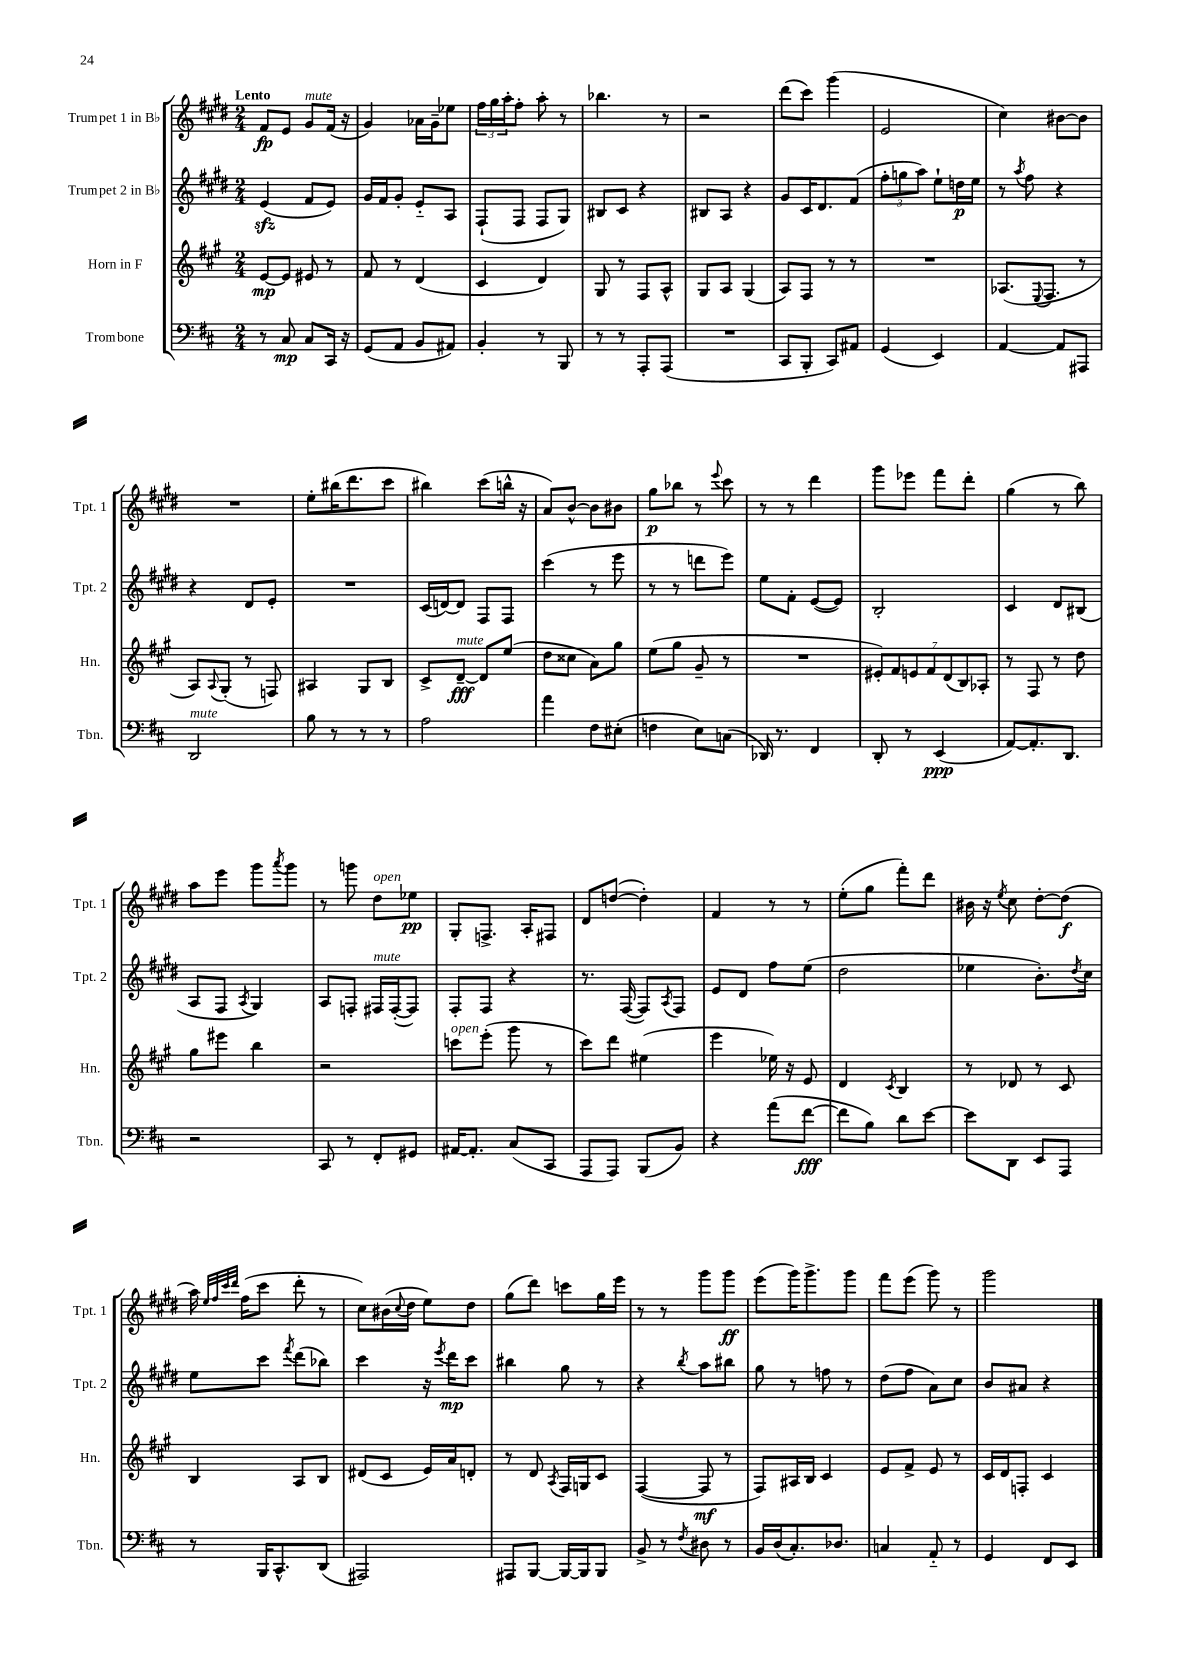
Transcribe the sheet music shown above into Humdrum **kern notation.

**kern	**dynam	**kern	**dynam	**kern	**dynam	**kern	**dynam
*part4	*part4	*part3	*part3	*part2	*part2	*part1	*part1
*staff4	*staff4	*staff3	*staff3	*staff2	*staff2	*staff1	*staff1
*I"Trombone	*	*I"Horn in F	*	*I"Trumpet 2 in B♭	*	*I"Trumpet 1 in B♭	*
*I'Tbn.	*	*I'Hn.	*	*I'Tpt. 2	*	*I'Tpt. 1	*
*clefF4	*	*clefG2	*	*clefG2	*	*clefG2	*
*k[f#c#]	*	*k[f#c#g#]	*	*k[f#c#g#d#]	*	*k[f#c#g#d#]	*
*M2/4	*	*M2/4	*	*M2/4	*	*M2/4	*
=1	=1	=1	=1	=1	=1	=1	=1
!	!	!	!	!	!	!LO:TX:a:B:t=Lento	!
8r	.	[8e/L	mp	(4ezz/	.	8f#/L	fp
8C#/	mp	8e/J]	.	.	.	8e/J	.
!	!	!	!	!	!	!LO:TX:a:i:t=mute	!
8C#/L	.	8e#X/	.	8f#/L	.	8g#/L	.
16CC#/Jk	.	8r	.	8e/J)	.	(16f#/Jk	.
16r	.	.	.	.	.	16r	.
=2	=2	=2	=2	=2	=2	=2	=2
(8GG/L	.	8f#/	.	16g#/LL	.	4g#/)	.
.	.	.	.	16f#/J	.	.	.
8AA/J	.	8r	.	8g#'/J	.	.	.
8BB/L	.	(4d/	.	8e/L	.	16a-X\LL	.
.	.	.	.	.	.	16g#~\J	.
8AA#X/J)	.	.	.	8A/J	.	8ee-X\J	.
=3	=3	=3	=3	=3	=3	=3	=3
4BB'/	.	4c#/	.	(8F#`/L	.	24ff#\LL	.
.	.	.	.	.	.	24gg#\	.
.	.	.	.	.	.	24aa'\J	.
.	.	.	.	8F#/J	.	8ff#'\J	.
8r	.	4d/)	.	8F#/L	.	8aa'\	.
8BBB/	.	.	.	8G#/J)	.	8r	.
=4	=4	=4	=4	=4	=4	=4	=4
8r	.	8G#/	.	8B#X/L	.	4.bb-X\	.
8r	.	8r	.	8c#/J	.	.	.
8AAA'/L	.	8F#/L	.	4r	.	.	.
(8AAA/J	.	8A^^/J	.	.	.	8r	.
=5	=5	=5	=5	=5	=5	=5	=5
2r	.	8G#/L	.	8B#X/L	.	2r	.
.	.	8A/J	.	8A/J	.	.	.
.	.	(4G#/	.	4r	.	.	.
=6	=6	=6	=6	=6	=6	=6	=6
8CC#/L	.	8A/L)	.	8g#/L	.	(8ddd#\L	.
8BBB'/J	.	8F#/J	.	16c#/K	.	8ccc#\J)	.
.	.	.	.	8.d#/	.	.	.
8CC#/L)	.	8r	.	.	.	(4ggg#\	.
8AA#X/J	.	8r	.	(8f#/J	.	.	.
=7	=7	=7	=7	=7	=7	=7	=7
(4GG/	.	2r	.	12ff#'\L	.	2e/	.
.	.	.	.	12ggn\	.	.	.
.	.	.	.	12aa\J)	.	.	.
4EE/)	.	.	.	8ee`\L	.	.	.
.	.	.	.	16ddn\L	p	.	.
.	.	.	.	16ee\JJ	.	.	.
=8	=8	=8	=8	=8	=8	=8	=8
[4AA/	.	(8.A-X/L	.	8r	.	4cc#\)	.
.	.	.	.	8qaa/	.	.	.
.	.	.	.	8ff#\	.	.	.
.	.	8qqE/	.	.	.	.	.
.	.	8.F#/J	.	.	.	.	.
8AA/L]	.	.	.	4r	.	[8b#X\L	.
8AAA#X/J	.	8r	.	.	.	8b#\J]	.
!!LO:LB:g=z
=9	=9	=9	=9	=9	=9	=9	=9
!LO:TX:a:i:t=mute	!	!	!	!	!	!	!
2DD/	.	8A/L)	.	4r	.	2r	.
.	.	8qqA/	.	.	.	.	.
.	.	(8G#'/J	.	.	.	.	.
.	.	8r	.	8d#/L	.	.	.
.	.	8Fn/)	.	8e'/J	.	.	.
=10	=10	=10	=10	=10	=10	=10	=10
8B\	.	4A#X/	.	2r	.	8ee'\L	.
8r	.	.	.	.	.	(16bb#X\K	.
.	.	.	.	.	.	8.ddd#\	.
8r	.	8G#/L	.	.	.	.	.
8r	.	8B/J	.	.	.	8ccc#\J	.
=11	=11	=11	=11	=11	=11	=11	=11
2A\	.	8c#^/L	.	(16c#/LL	.	4bb#X\)	.
.	.	.	.	[16dn/J)	.	.	.
!	!	!LO:TX:a:i:t=mute	!	!	!	!	!
.	.	[8d~/J	fff	8d/J]	.	.	.
.	.	8d/L]	.	8F#/L	.	(8ccc#\L	.
.	.	(8ee/J	.	8F#/J	.	16bbn^^\Jk	.
.	.	.	.	.	.	16r	.
=12	=12	=12	=12	=12	=12	=12	=12
4a\	.	8dd\L	.	(4ccc#\	.	8a/L)	.
.	.	8cc##X\J	.	.	.	[8b^^/J	.
8F#\L	.	8a\L)	.	8r	.	8b\L]	.
(8E#X'\J	.	8gg#\J	.	8eee\	.	8b#X\J	.
=13	=13	=13	=13	=13	=13	=13	=13
4Fn\	.	(8ee\L	.	8r	.	8gg#\L	p
.	.	8gg#\J	.	8r	.	8bb-X\J	.
8E\L)	.	8g#~/	.	8dddn\L	.	8r	.
.	.	.	.	.	.	8qqeee/	.
(8Cn\J	.	8r	.	8eee\J)	.	8ccc#\	.
=14	=14	=14	=14	=14	=14	=14	=14
16DD-X/)	.	2r	.	8ee\L	.	8r	.
8.r	.	.	.	.	.	.	.
.	.	.	.	8f#'\J	.	8r	.
4FF#/	.	.	.	([8e/L	.	4ddd#\	.
.	.	.	.	8e/J])	.	.	.
=15	=15	=15	=15	=15	=15	=15	=15
8DD'/	.	14e#X'/L)	.	2B'/	.	8ggg#\L	.
.	.	14f#/	.	.	.	.	.
8r	.	.	.	.	.	8eee-X\J	.
.	.	14en/	.	.	.	.	.
.	.	14f#/	.	.	.	.	.
(4EE/	ppp	.	.	.	.	8fff#\L	.
.	.	(14d/	.	.	.	.	.
.	.	14B/)	.	.	.	.	.
.	.	.	.	.	.	8ddd#'\J	.
.	.	14A-X'/J	.	.	.	.	.
=16	=16	=16	=16	=16	=16	=16	=16
[8AA/L)	.	8r	.	4c#/	.	(4gg#\	.
8.AA'/]	.	8F#/	.	.	.	.	.
.	.	8r	.	8d#/L	.	8r	.
8.DD/J	.	.	.	.	.	.	.
.	.	8dd\	.	(8B#X/J	.	8bb\)	.
!!LO:LB:g=z
=17	=17	=17	=17	=17	=17	=17	=17
2r	.	8gg#\L	.	8A/L	.	8aa\L	.
.	.	8eee#X\J	.	8F#/J	.	8eee\J	.
.	.	.	.	8qA/	.	.	.
.	.	4bb\	.	4G#/)	.	8ggg#\L	.
.	.	.	.	.	.	8qaaa/	.
.	.	.	.	.	.	8ggg#\J	.
=18	=18	=18	=18	=18	=18	=18	=18
8CC#/	.	2r	.	8A/L	.	8r	.
8r	.	.	.	8Fn'/J	.	8gggn\	.
!	!	!	!	!	!	!LO:TX:a:i:t=open	!
!	!	!	!	!LO:TX:a:i:t=mute	!	!	!
8FF#'/L	.	.	.	16F#X/LL	.	8dd#\L	.
.	.	.	.	([16F#'/J	.	.	.
8GG#X/J	.	.	.	8F#/J])	.	8ee-X\J	pp
=19	=19	=19	=19	=19	=19	=19	=19
!	!	!LO:TX:a:i:t=open	!	!	!	!	!
[16AA#X/KL	.	8cccn\L	.	8F#'/L	.	8G#'/L	.
8.AA#'/J]	.	.	.	.	.	.	.
.	.	(8eee'\J	.	8F#/J	.	8.Fn^/J	.
(8C#/L	.	8ggg#\	.	4r	.	.	.
.	.	.	.	.	.	16A'/KL	.
8CC#/J	.	8r	.	.	.	8F#X/J	.
=20	=20	=20	=20	=20	=20	=20	=20
8AAA/L	.	8ccc#\L)	.	8.r	.	8d#/L	.
8AAA/J)	.	8ddd\J	.	.	.	([8ddn/J	.
.	.	.	.	([16F#/	.	.	.
(8BBB/L	.	(4ee#X\	.	8F#/L])	.	4dd'\])	.
.	.	.	.	8qA/	.	.	.
8BB/J)	.	.	.	8F#/J	.	.	.
=21	=21	=21	=21	=21	=21	=21	=21
4r	.	4eee\	.	8e/L	.	4f#/	.
.	.	.	.	8d#/J	.	.	.
(8a\L	.	16ee-X\)	.	8ff#\L	.	8r	.
.	.	16r	.	.	.	.	.
[8f#\J	fff	8e/	.	(8ee\J	.	8r	.
=22	=22	=22	=22	=22	=22	=22	=22
8f#\L]	.	4d/	.	2dd#\	.	(8ee'\L	.
8B\J)	.	.	.	.	.	8gg#\J	.
.	.	8qc#/	.	.	.	.	.
8d\L	.	4B/	.	.	.	8fff#'\L)	.
[8e\J	.	.	.	.	.	8ddd#\J	.
=23	=23	=23	=23	=23	=23	=23	=23
8e\L]	.	8r	.	4ee-X\	.	16b#X\	.
.	.	.	.	.	.	16r	.
.	.	.	.	.	.	8qee/	.
8DD\J	.	8d-X/	.	.	.	8cc#\	.
8EE/L	.	8r	.	8.b'\L)	.	[8dd#'\L	.
8AAA/J	.	8c#/	.	.	.	(8dd#\J]	f
.	.	.	.	8qdd#/	.	.	.
.	.	.	.	16cc#\Jk	.	.	.
!!LO:LB:g=z
=24	=24	=24	=24	=24	=24	=24	=24
8r	.	4B/	.	8ee\L	.	16aa\)	.
.	.	.	.	.	.	32qqee/LLL	.
.	.	.	.	.	.	32qqff#/	.
.	.	.	.	.	.	32qqccc#/	.
.	.	.	.	.	.	32qqddd#/JJJ	.
.	.	.	.	.	.	(16ff#\KL	.
16BBB/KL	.	.	.	8ccc#\J	.	8ccc#\J	.
8.CC#^^/	.	.	.	.	.	.	.
.	.	.	.	8qfff#/	.	.	.
.	.	8A/L	.	(8ddd#\L	.	8ddd#'\	.
(8DD/J	.	8B/J	.	8bb-X\J)	.	8r	.
=25	=25	=25	=25	=25	=25	=25	=25
2AAA#X/)	.	(8d#X/L	.	4ccc#\	.	8cc#\L)	.
.	.	8c#/J	.	.	.	(16b#X\L	.
.	.	.	.	.	.	8qqcc#/	.
.	.	.	.	.	.	16dd#\JJ	.
.	.	16e/LL)	.	16r	.	8ee\L)	.
.	.	.	.	8qeee/	.	.	.
.	.	16a/J	.	16ddd#\KL	mp	.	.
.	.	8dn'/J	.	8ccc#\J	.	8dd#\J	.
=26	=26	=26	=26	=26	=26	=26	=26
8AAA#X/L	.	8r	.	4bb#X\	.	(8gg#\L	.
[8BBB/J	.	8d/	.	.	.	8ddd#\J)	.
.	.	8qA/	.	.	.	.	.
16BBB/LL_	.	16F#/LL	.	8gg#\	.	8cccn\L	.
16BBB/J]	.	16Gn/J	.	.	.	.	.
8BBB/J	.	8c#/J	.	8r	.	16gg#\L	.
.	.	.	.	.	.	16eee\JJ	.
=27	=27	=27	=27	=27	=27	=27	=27
8BB^/	.	([4F#/	.	4r	.	8r	.
8r	.	.	.	.	.	8r	.
8qF#/	.	.	.	8qbb/	.	.	.
8D#X\	.	8F#/]	mf	8aa\L	.	8ggg#\L	.
8r	.	8r	.	8bb#X\J	.	8ggg#\J	ff
=28	=28	=28	=28	=28	=28	=28	=28
16BB/LL	.	8F#/L)	.	8gg#\	.	(8eee\L	.
(16D/J	.	.	.	.	.	.	.
8.C#'/)	.	16A#X/L	.	8r	.	16ggg#\K)	.
.	.	16B/JJ	.	.	.	8.ggg#^\	.
.	.	4c#/	.	8ffn\	.	.	.
8.D-X/J	.	.	.	.	.	.	.
.	.	.	.	8r	.	8ggg#\J	.
=29	=29	=29	=29	=29	=29	=29	=29
4Cn/	.	8e/L	.	(8dd#\L	.	8fff#\L	.
.	.	8f#^/J	.	8ff#\J	.	(8eee\J	.
8AA/	.	8e/	.	8a\L)	.	8ggg#\)	.
8r	.	8r	.	8cc#\J	.	8r	.
=30	=30	=30	=30	=30	=30	=30	=30
4GG/	.	16c#/LL	.	8b/L	.	2ggg#\	.
.	.	16d/J	.	.	.	.	.
.	.	8Fn'/J	.	8a#X/J	.	.	.
8FF#/L	.	4c#/	.	4r	.	.	.
8EE/J	.	.	.	.	.	.	.
==	==	==	==	==	==	==	==
*-	*-	*-	*-	*-	*-	*-	*-
